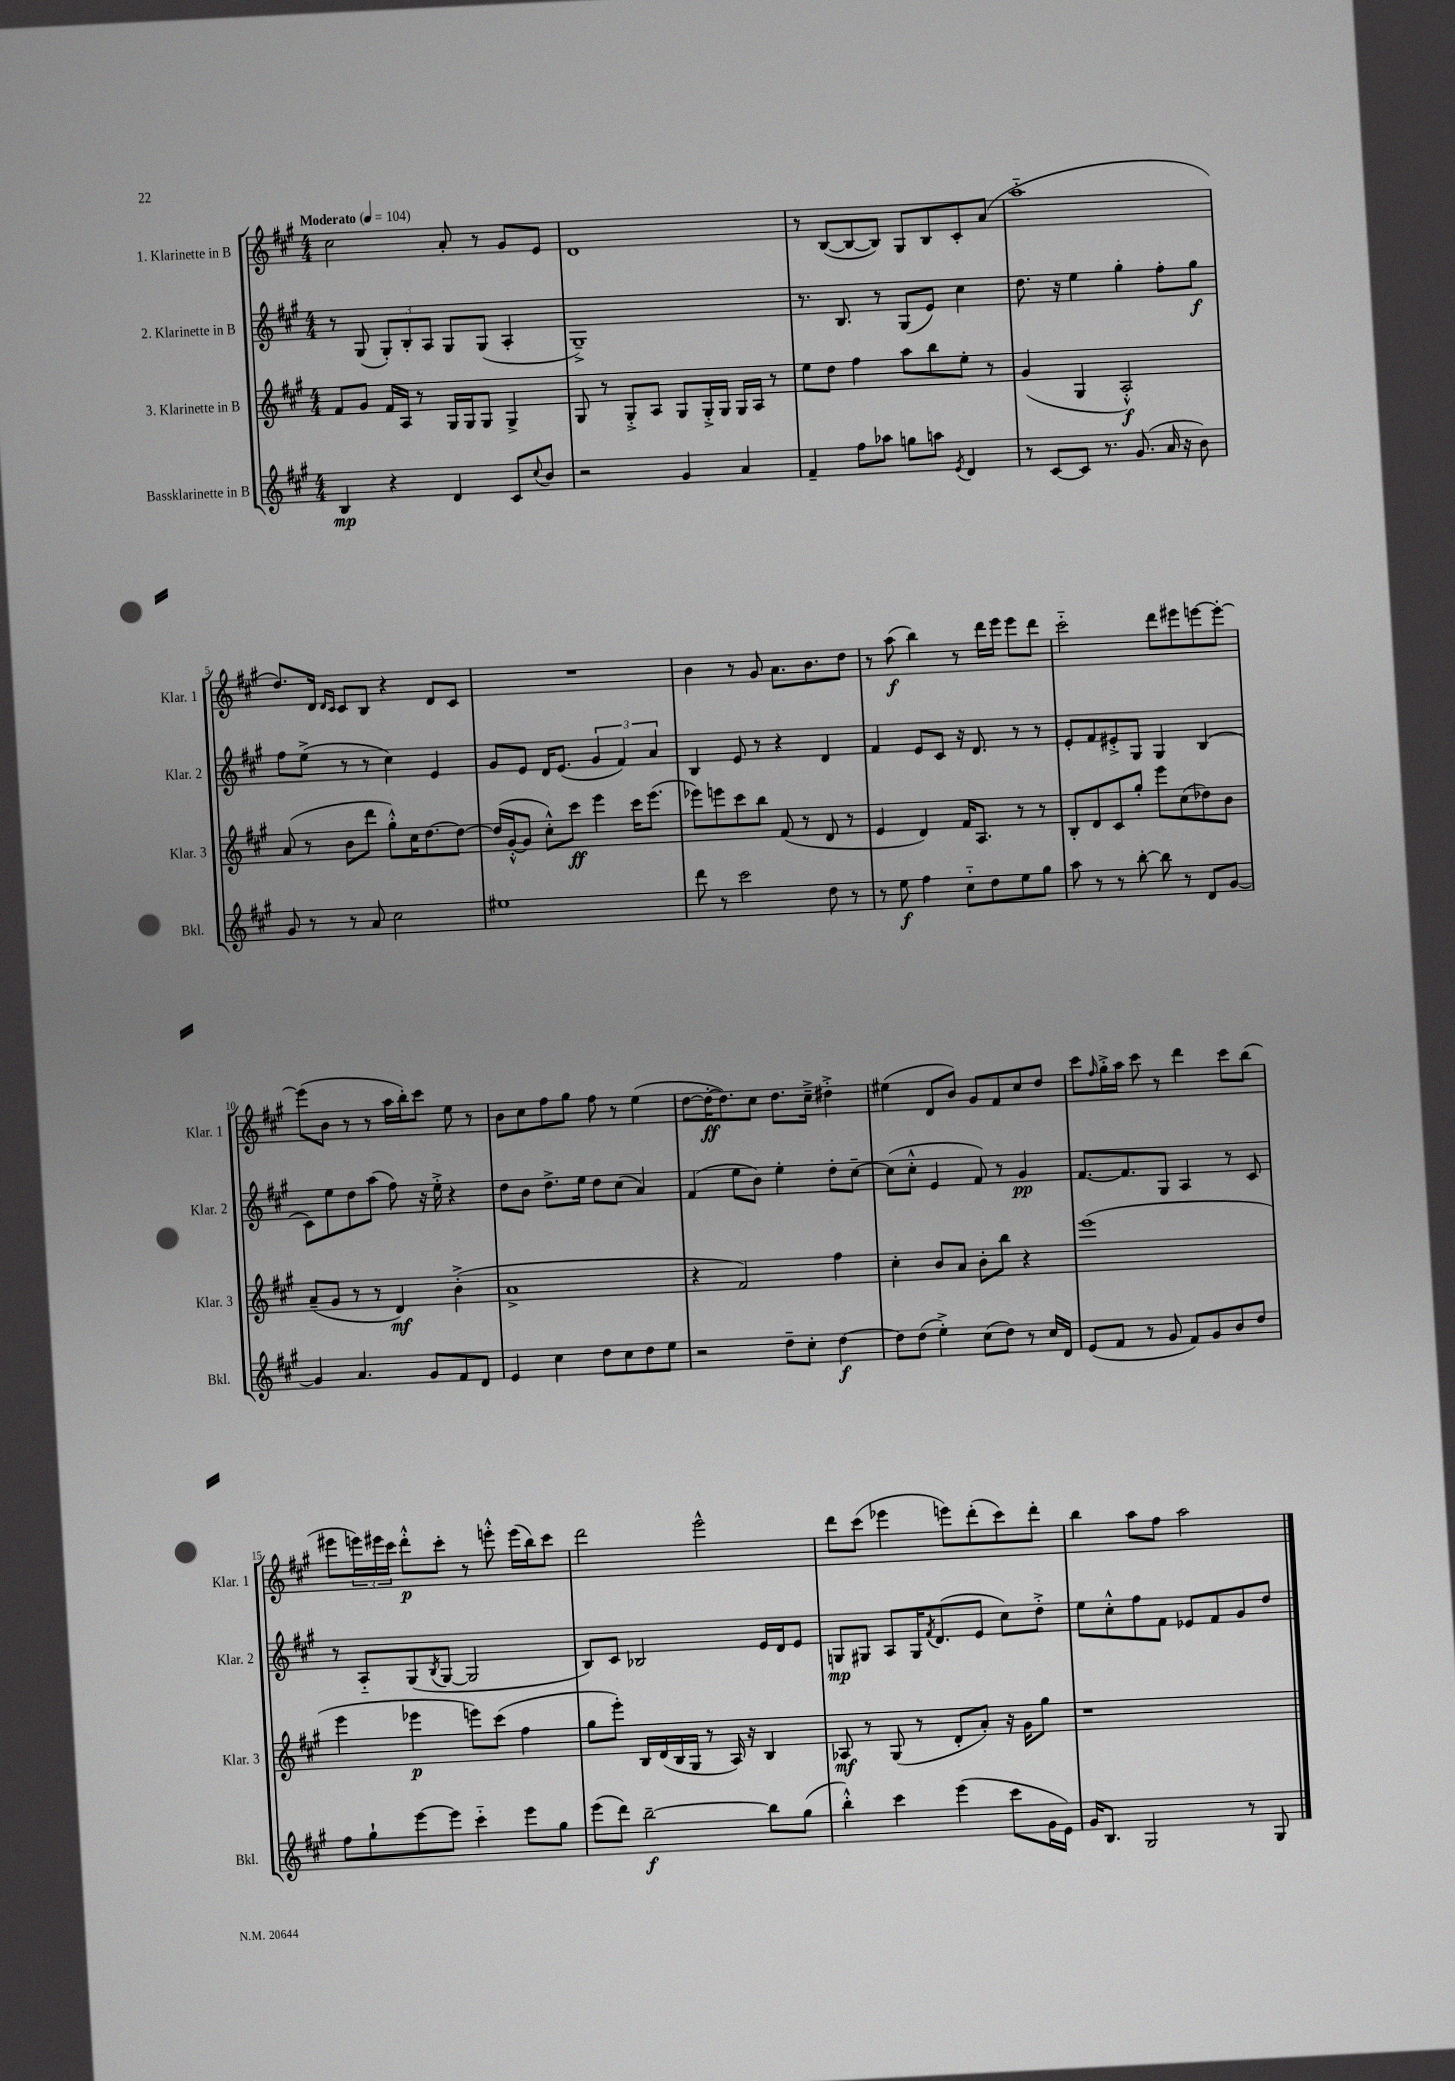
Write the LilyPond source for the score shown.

<<
\new StaffGroup <<
\new Staff = "s0" \with { instrumentName = "1. Klarinette in B" shortInstrumentName = "Klar. 1" } {
    \clef treble \key a \major \numericTimeSignature \time 4/4 \tempo "Moderato" 4 = 104
    cis''2 a'8-. r8 gis'8 e'8 |
    d'1 |
    r8 b8~( b8~ b8) gis8 b8 cis'8-. a'8( |
    a''1-_ |
    d''8.) d'16 \grace { d'16 cis'16 } cis'8 b8 r4 d'8 cis'8 |
    R1 |
    b'4 r8 gis'8 a'8. b'8. d''8 |
    r8 a''8\f( b''4) r8 d'''16 e'''16 e'''8 d'''8 |
    cis'''2-_ d'''8 eis'''8 e'''8~ e'''8~-. |
    e'''8( b'8 r8 r8 a''16 b''16-.) cis'''8 e''8 r8 |
    b'8 cis''8 fis''8 gis''8 fis''8 r8 e''4( |
    d''8~ d''16~-.\ff d''8.) cis''8 d''8. cis''16---> dis''4-.-> |
    eis''4( d'8 b'8) gis'8 fis'8 cis''8 d''8 |
    cis'''8 \grace { fis''16 } gis''16-.-> a''16 cis'''8 r8 d'''4 cis'''8 b''8( |
    eis'''8 \tuplet 3/2 { e'''16) eis'''16 cis'''16 } d'''8-.-^\p cis'''8-. r8 e'''8-.-^ e'''16( b''16) cis'''8 |
    d'''2 e'''2-^ |
    d'''8 cis'''8( ees'''4 e'''8) d'''8-.( cis'''8) d'''8-. |
    b''4 a''8 fis''8 a''2 \bar "|." |
}
\new Staff = "s1" \with { instrumentName = "2. Klarinette in B" shortInstrumentName = "Klar. 2" } {
    \clef treble \key a \major \numericTimeSignature \time 4/4
    r8 gis8( \tuplet 3/2 { gis8-.) b8-. a8 } gis8 gis8( a4-. |
    gis1--->) |
    r8. b8. r8 gis8( e'8) cis''4 |
    d''8. r16 e''4 gis''4-. fis''8-. gis''8\f |
    fis''8 e''8->( r8 r8 cis''4) e'4 |
    gis'8 e'8 d'16 e'8.( \tuplet 3/2 { gis'4 fis'4) a'4 } |
    b4 e'8 r8 r4 d'4 |
    fis'4 e'8 cis'8 r16 d'8. r8 r8 |
    e'8-. fis'8 eis'8-.-> gis8 gis4 b4( |
    cis'8) e''8 d''8 a''8( fis''8) r16 e''16-.-> r4 |
    d''8 b'8 d''8.-> e''16 d''8 cis''8( a'4) |
    fis'4( e''8 b'8) e''4-. d''8-. cis''8~-- |
    cis''8( cis''8-.-^ e'4 fis'8) r8 gis'4\pp |
    fis'8.~ fis'8. gis8 a4 r8 cis'8 |
    r8 a8-_ gis8( \acciaccatura { b8 } gis8~ gis2 |
    b8) cis'8 bes2 e'16 d'16 e'8 |
    g8\mp gis8 a8 gis16 \acciaccatura { fis'8 } d'8.( e'8 cis''8) d''8-.-> |
    e''8 cis''8-.-^ fis''8 fis'8 ees'8 fis'8 gis'8 d''8 \bar "|." |
}
\new Staff = "s2" \with { instrumentName = "3. Klarinette in B" shortInstrumentName = "Klar. 3" } {
    \clef treble \key a \major \numericTimeSignature \time 4/4
    fis'8 gis'8 fis'16 a16 r8 gis16 gis16 gis8 gis4-> |
    gis8 r8 gis8-.-> a8 gis8 gis16-.-> gis16 gis16 a16 r8 |
    e''8 d''8 fis''4 a''8 b''8 e''8-. r8 |
    gis'4( gis4 a2-.-^\f) |
    a'8( r8 b'8 d'''8 gis''8-.-^) cis''16 d''8.~ d''8~ |
    d''16( gis'16~-.-^ gis'8 cis''8-.-^) cis'''8\ff e'''4 cis'''16 e'''8.( |
    ees'''8) e'''8 cis'''8 b''8 fis'8( r8 d'8 r8 |
    e'4 d'4) fis'16 a8. r8 r8 |
    b8-. d'8 cis'8 gis''8-. e'''8 cis''8( des''8) b'8 |
    a'8--( gis'8 r8 r8 d'4\mf) b'4-.->( |
    a'1-> |
    r4 fis'2) fis''4 |
    cis''4-. b'8 a'8 b'8-. b''8 r4 |
    e'''1( |
    e'''4 ees'''4\p e'''8) cis'''8( fis''4 |
    gis''8 e'''8-.) b16 d'16( b16 gis16 r8 a16) r16 b4 |
    aes8\mf r8 gis8( r8 d'8-. a'8-.) r16 gis'16 gis''8 |
    r1 \bar "|." |
}
\new Staff = "s3" \with { instrumentName = "Bassklarinette in B" shortInstrumentName = "Bkl." } {
    \clef treble \key a \major \numericTimeSignature \time 4/4
    b4\mp r4 d'4 cis'8 \appoggiatura { cis''8 } b'8 |
    r2 gis'4 a'4 |
    fis'4-- fis''8 aes''8 g''8 a''8 \acciaccatura { e'8 } d'4 |
    r8 cis'8~ cis'8 r8. gis'8.( a'16 r16 b'8) |
    gis'8 r8 r8 a'8 cis''2 |
    eis''1 |
    d'''8 r8 cis'''2 d''8 r8 |
    r8 e''8\f fis''4 cis''8-_ d''8 e''8 gis''8 |
    a''8 r8 r8 b''8~-. b''8 r8 d'8 gis'8~ |
    gis'4 a'4. gis'8 fis'8 d'8 |
    e'4 cis''4 d''8 cis''8 d''8 e''8 |
    r2 d''8-- cis''8-. d''4~\f |
    d''8 d''8( e''4-.->) cis''8( d''8) r8 cis''16 d'16 |
    e'8( fis'8 r8 gis'8 fis'8) gis'8 b'8 d''8 |
    fis''8 gis''8-! e'''8~ e'''8 cis'''4-_ e'''8 gis''8 |
    e'''8( d'''8) b''2~--\f b''8 gis''8( |
    b''4-.-^) cis'''4 e'''4( cis'''8 gis'16 e'16) |
    gis'16 b8. gis2 r8 gis8 \bar "|." |
}
>>
>>
